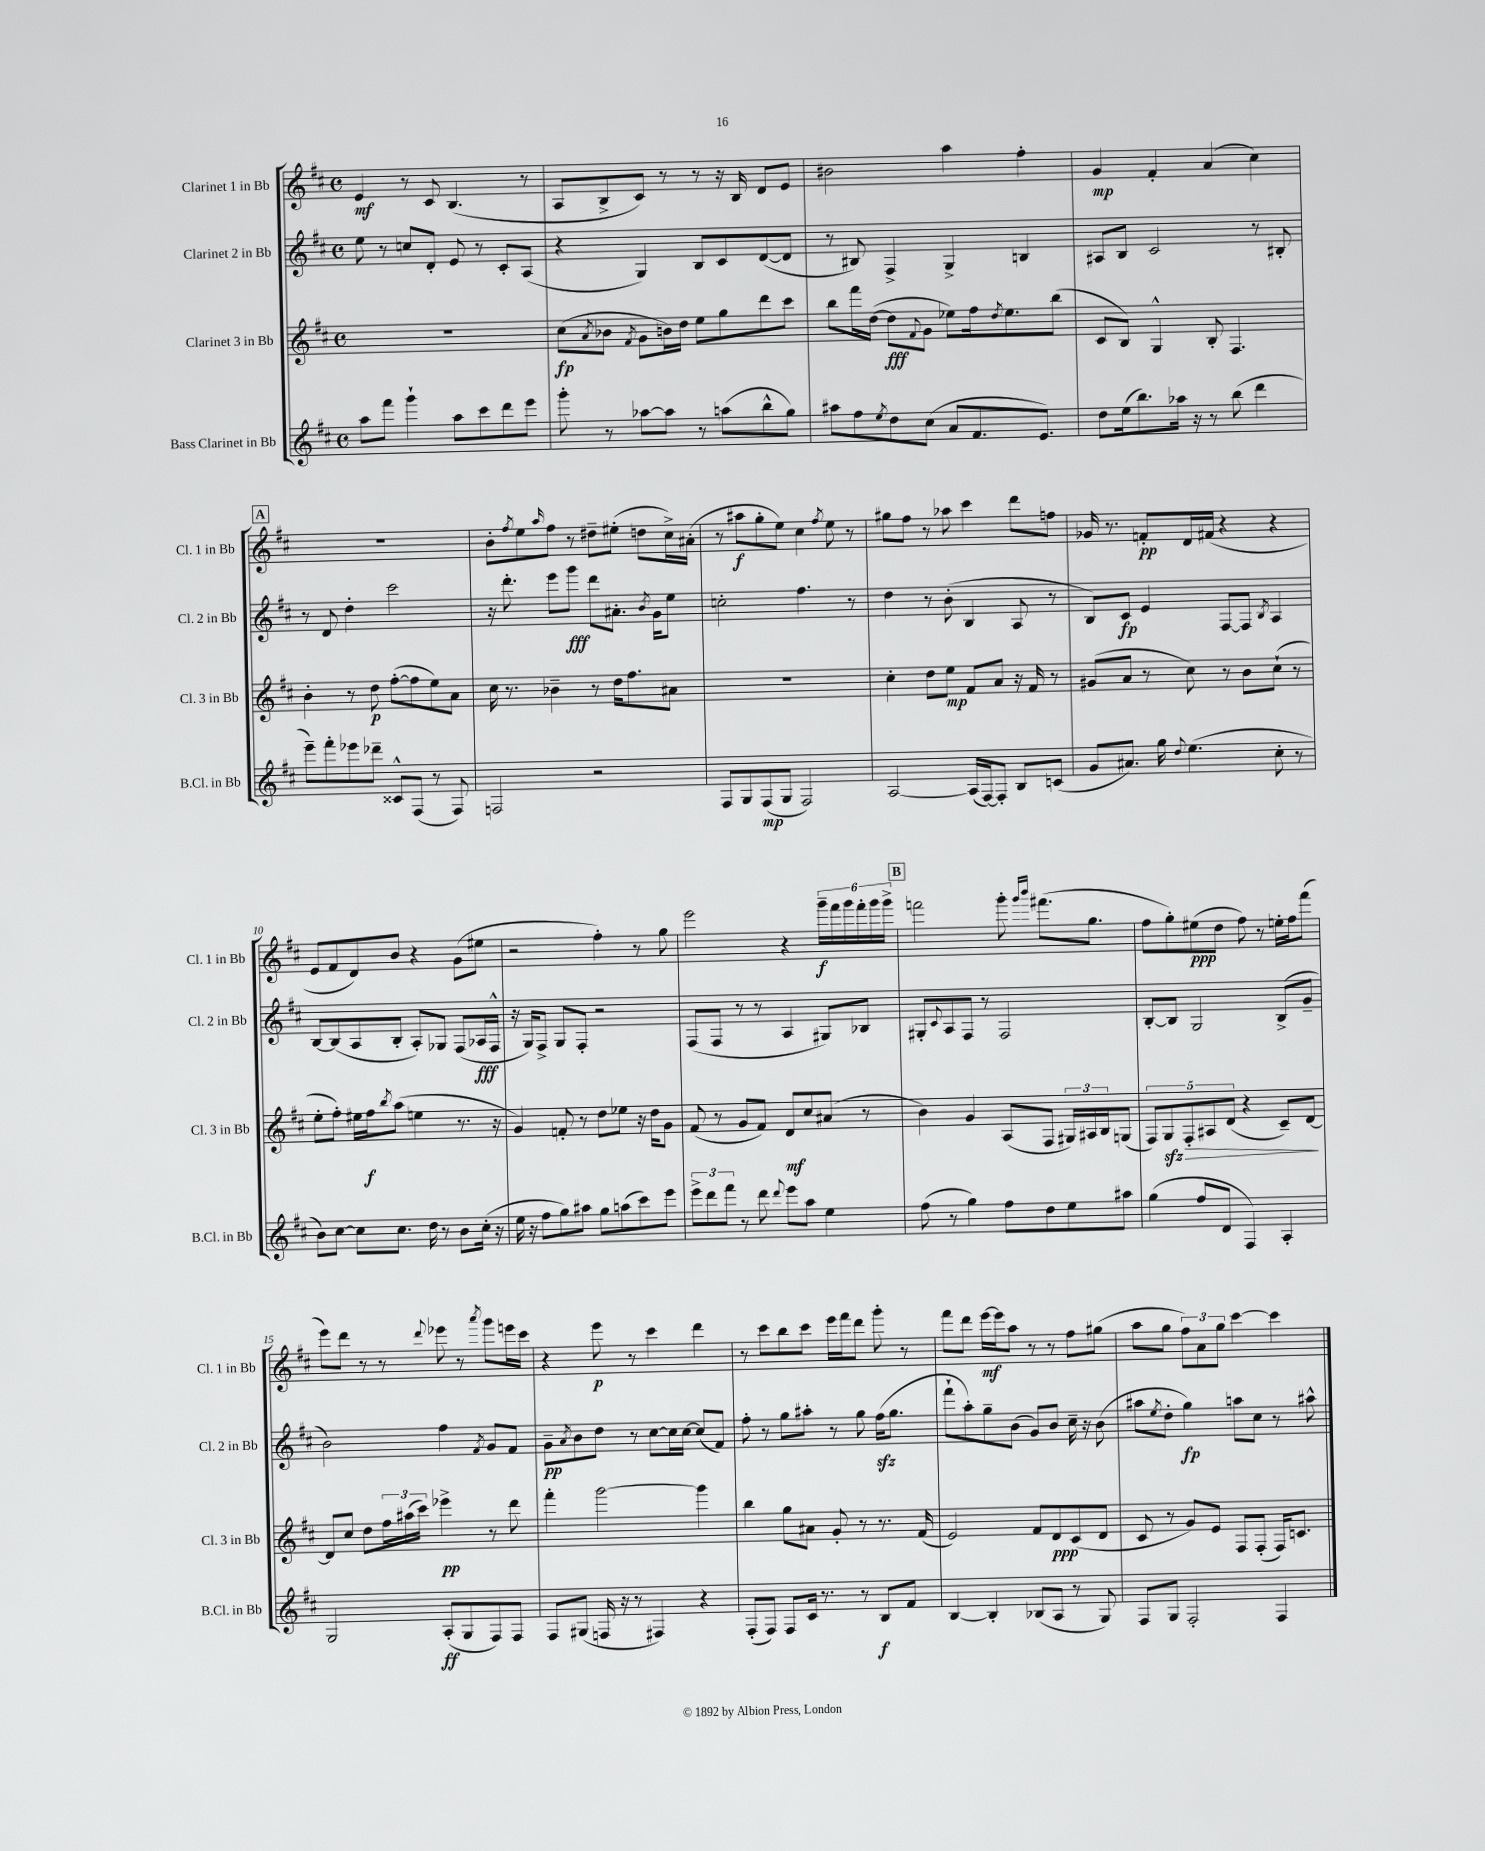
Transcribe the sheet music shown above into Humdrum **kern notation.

**kern	**kern	**kern	**kern
*staff4	*staff3	*staff2	*staff1
*clefG2	*clefG2	*clefG2	*clefG2
*k[f#c#]	*k[f#c#]	*k[f#c#]	*k[f#c#]
*M4/4	*M4/4	*M4/4	*M4/4
*met(c)	*met(c)	*met(c)	*met(c)
8aa	1r	8ee	4e
8fff#	.	8r	.
4ggg`	.	8cc	8r
.	.	8d'	8c#
8aa	.	8e	(4.B
8ccc#	.	8r	.
8ddd	.	8c#'	.
8eee	.	(8A	8r
=	=	=	=
8ggg'	(8cc#	4r	8A
.	8qa	.	.
8r	8b-	.	8B^
.	8qf#	.	.
[8aa-	8g	4G)	8c#)
8aa-]	16b)	.	8r
.	16dd	.	.
8r	8ee	8B	8r
(8aa	8gg	8c#	16r
.	.	.	16B
8bb^^	8ddd	([8d	8d
8gg)	8ccc#	8d]	8e
=	=	=	=
8aa#	8bb	8r	2b#
8ff#	16fff#	8B#)	.
.	([16dd	.	.
8qee	.	.	.
8dd	8dd]	4F#^	.
.	8qqf#	.	.
(8cc#	8g	.	.
8a	8ee-)	4G^	4aa
8.f#	16ff#	.	.
.	8qdd	.	.
.	8.ee-	.	.
.	.	4B	4ff#'
8.e)	.	.	.
.	(8bb	.	.
=	=	=	=
8dd	8c#	8A#	4g
(16ee	8B)	8B	.
8.bb)	.	.	.
.	4G^^	2c#	4f#'
16aa-	.	.	.
16r	.	.	.
8r	8B'	.	(4a
(8bb	4.F#	.	.
4ddd	.	8r	4cc#)
.	.	8B#'	.
=	=	=	=
8eee~)	4b'	8r	1r
8fff#'	.	8d	.
8eee-	8r	4dd'	.
8ddd-~	8dd	.	.
8c##^^	([8ff#'	2ccc#	.
(8F#	8ff#]	.	.
8r	8ee)	.	.
8F#)	8a	.	.
=	=	=	=
2F	16cc#	16r	8b'
.	8.r	8.ddd'	.
.	.	.	8qff#
.	.	.	8ee
.	.	.	16qqaa
.	4b-~	8eee	8ff#
.	.	8ggg	8r
2r	8r	8ddd	8dd#~
.	16dd	8.a#'	(8ee#'
.	8.ff#	.	.
.	.	.	8dd
.	.	8qb	.
.	.	16g	.
.	8a#	8ee	16cc#^)
.	.	.	(16a#'
=	=	=	=
8F#	1r	2cc'	8r
8G	.	.	8aa#
(8F#	.	.	8gg'
8G	.	.	8ee)
2F#)	.	4.ff#	4cc#
.	.	.	8qff#
.	.	.	8ee
.	.	8r	8r
=	=	=	=
[2A	4cc#'	4dd	8gg#
.	.	.	8ff#
.	8dd	8r	8r
.	8ee	(8b'	8aa-
(16A]	8f#	4B	4ccc#
[16F#)	.	.	.
8F#']	8a	.	.
8B	16r	8A	8ddd
.	16f#	.	.
(8c	8r	8r	8ff
=	=	=	=
8g	(8g#	8B)	16g-
.	.	.	8.r
8.a#)	8a	8c#	.
.	8r	4e	8f'
16gg	.	.	.
8qqdd	.	.	.
(4.ee	8cc#)	.	16d
.	.	.	(16f#
.	8r	[8F#	4r
.	8b	8F#]	.
.	.	8qB	.
8cc#'	(8cc#`	4A	4r
8r	8r	.	.
=	=	=	=
8b)	8ee'	[8B	8e
[8cc#	8ff#')	(8B]	8f#
8cc#]	16ee#	8A	8d)
.	16ff#	.	.
.	8qbb	.	.
8.cc#	(8aa	8B'	8b
.	4ee	8A')	4r
16dd	.	.	.
8r	.	8G-	.
8b	8.r	(8F#	(8g
(16cc#'	.	16A-	8ee#
16r	16r	16F#^^	.
=	=	=	=
16ee	4g)	16r	2r
16r	.	16G)	.
8ff#	.	8F#^	.
8gg)	8f'	8G	.
8aa#	8r	8F#'	.
8gg	8dd	2r	4ff#')
(8aa	8ee-	.	.
8ccc#)	16r	.	8r
.	16dd	.	.
8eee	8g	.	8gg
=	=	=	=
12eee^	(8f#	(8F#	2eee
12ddd	.	.	.
.	8r	8F#	.
12fff#	.	.	.
8r	8g	8r	.
8ddd	8f#)	8r	.
8qqddd	.	.	.
8eee	8d	4A	4r
8aa	8cc#	.	.
4ee	(8a#	8G#)	24ggg~
.	.	.	24fff#
.	.	.	24ggg
.	8r	8B-	24fff#'
.	.	.	24ggg
.	.	.	24ggg^
=	=	=	=
(8ff#	4b)	8G#'	2fff
.	.	8qqc#	.
8r	.	8A	.
4gg)	4g	8F#	.
.	.	8r	.
8ff#	(8A	2F#	8ggg'
.	.	.	16qqggg
.	.	.	16qqbbb
8dd	8F#	.	(8.fff#
8ee	24G#)	.	.
.	24A#	.	.
.	.	.	8.gg
.	24B	.	.
8aa#	(8G	.	.
=	=	=	=
(4gg	10F#)	[8B'	8ff#
.	10G	.	.
.	.	8B]	8gg')
.	10F#'	.	.
8ff#	.	2G	(8ee#
.	10A#	.	.
8d	.	.	8dd
.	(10d	.	.
4F#)	4r	.	8ff#)
.	.	.	8r
4A'	8c#~)	(8B^	16ee'
.	.	.	16ff#
.	[8d	8g~	(8fff#
=	=	=	=
2G	8d]	2b)	8eee)
.	8cc#	.	8ddd
.	8dd	.	8r
.	24ff#	.	8r
.	(24aa#	.	.
.	24ccc#)	.	.
.	.	.	8qqddd
(8A'	4eee-^	4ff#	8eee-
8G	.	.	8r
.	.	8qf#	8qaaa
8F#)	8r	8g	8ggg
8F#	8ddd	8f#	16eee
.	.	.	16ccc#
=	=	=	=
8F#	4fff#'	8g~	4r
.	.	8qa	.
(8G#	.	8b	.
16F	[2ggg	8dd	8eee
16r	.	.	.
8r	.	8r	8r
4F#)	.	[8cc#	4ccc#
.	.	16cc#]	.
.	.	[16cc#	.
4r	4ggg]	(8cc#]	4ddd
.	.	8f#)	.
=	=	=	=
(8F#'	4bb	8ff#'	8r
8F#)	.	8r	8ccc#
8F#	8gg	8gg	8bb
16c#	8a#	8aa#'	8ccc#
8.r	.	.	.
.	8g'	8r	16eee
.	.	.	16fff#
8r	8r	8gg	8ddd
8B	8.r	(16ff#	8ggg'
.	.	8.gg	.
8f#	.	.	8r
.	(16f#	.	.
=	=	=	=
[4B	2e)	8fff#`	8fff#
.	.	8aa')	8ddd
4B']	.	8gg~	[16eee
.	.	.	16eee]
.	.	(8b	8aa
(8B-	8f#	8g)	8r
8A	8d	8b	8r
8r	(8c#	16cc#~	8ff#
.	.	16r	.
8G)	8d	(8b	(8gg#
=	=	=	=
8F#	8c#	8aa#	8aa
.	.	8qee	.
8G	8r	8dd'	8gg
2F#'	8g)	4gg)	12ff#)
.	.	.	12a
.	8e	.	.
.	.	.	12gg
.	8F#	8aa	[4ccc#
.	(8F#'	8cc#	.
4F#	16F#)	8r	4ccc#]
.	8.c	.	.
.	.	8aa#^^	.
==	==	==	==
*-	*-	*-	*-
